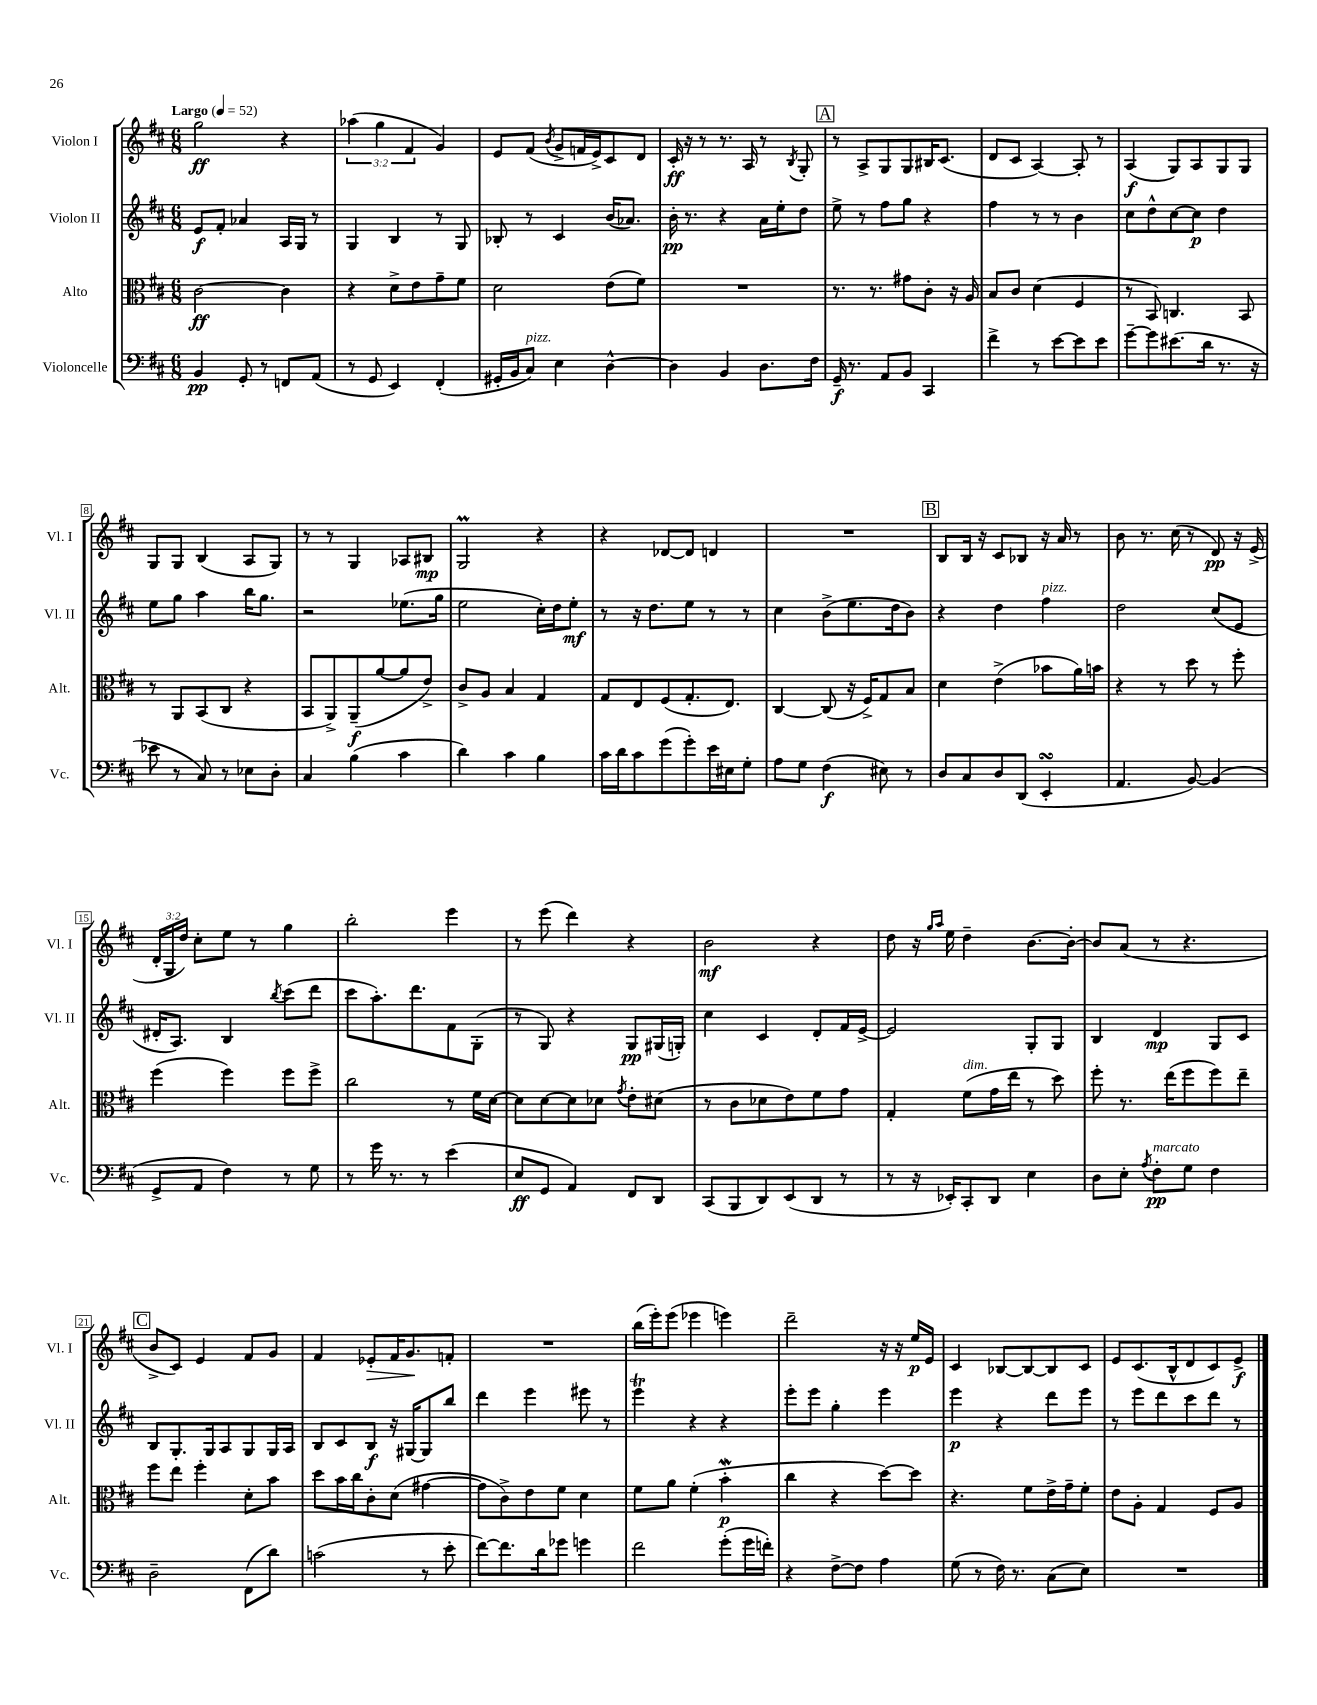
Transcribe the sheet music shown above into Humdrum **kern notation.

**kern	**kern	**kern	**kern
*staff4	*staff3	*staff2	*staff1
*clefF4	*clefC3	*clefG2	*clefG2
*k[f#c#]	*k[f#c#]	*k[f#c#]	*k[f#c#]
*M6/8	*M6/8	*M6/8	*M6/8
*MM52	*MM52	*MM52	*MM52
4BB	[2c#	8e	2gg
.	.	8f#'	.
8GG'	.	4a-	.
8r	.	.	.
8FF	4c#]	16A	4r
.	.	16G	.
(8AA	.	8r	.
=	=	=	=
8r	4r	4G	(6aa-
8GG	.	.	.
.	.	.	6gg
4EE)	8d^	4B	.
.	.	.	6f#
.	8e	.	.
(4FF#'	8g~	8r	4g)
.	8f#	8G	.
=	=	=	=
16GG#'	2d	8B-'	8e
16BB	.	.	.
8C#)	.	8r	(8f#
.	.	.	8qb
4E	.	4c#	8g^
.	.	.	16f
.	.	.	16e^)
[4D^^	(8e	(16b	8c#
.	.	8.a-)	.
.	8f#)	.	8d
=	=	=	=
4D]	2.r	16b'	16c#'
.	.	8.r	16r
.	.	.	8r
4BB	.	4r	8.r
.	.	.	16A
8.D	.	16a	8r
.	.	16ee'	.
.	.	.	8qB
.	.	8dd	8G'
16F#	.	.	.
=	=	=	=
16GG~	8.r	8ee^	8r
8.r	.	.	.
.	.	8r	8A^
.	8.r	.	.
8AA	.	8ff#	8G
8BB	8g#	8gg	8G
4CC#	8c#'	4r	16B#
.	.	.	(8.c#
.	16r	.	.
.	16A	.	.
=	=	=	=
4f#^	8B	4ff#	8d
.	8c#	.	8c#
8r	(4d	8r	[4A)
[8e	.	8r	.
8e]	4F#	4b	8A']
8e	.	.	8r
=	=	=	=
[8g~	8r	8cc#	(4A
8g]	8BB)	8dd^^	.
(8.e#	4.C	[8cc#	8G)
.	.	8cc#]	8A
16d	.	.	.
8.r	.	4dd	8G
.	8BB	.	8G
16r	.	.	.
=	=	=	=
8e-	8r	8ee	8G
8r	8AA	8gg	8G
8C#)	(8BB	4aa	(4B
8r	8C#	.	.
8E-	4r	16bb	8A
.	.	8.gg	.
8D'	.	.	8G)
=	=	=	=
4C#	8BB	2r	8r
.	8AA^)	.	8r
(4B	(8AA~	.	4G
.	[8a	.	.
4c#	8a]	(8.ee-	8A-
.	8e^)	.	8B#
.	.	16gg	.
=	=	=	=
4d)	8c#^	2ee	2G
.	8A	.	.
4c#	4B	.	.
4B	4G	16cc#')	4r
.	.	16dd	.
.	.	8ee'	.
=	=	=	=
16c#	8G	8r	4r
16d	.	.	.
8c#	8E	16r	.
.	.	8.dd	.
(8g	(8F#	.	[8d-
8g')	8.G'	8ee	8d-]
16e	.	8r	4d
16E#	8.E)	.	.
8G'	.	8r	.
=	=	=	=
8A	[4C#	4cc#	2.r
8G	.	.	.
(4F#	(8C#]	(8b^	.
.	16r	8.ee	.
.	16F#^)	.	.
8E#)	8G	.	.
.	.	16dd	.
8r	8B	8b)	.
=	=	=	=
8D	4d	4r	8B
8C#	.	.	16B
.	.	.	16r
8D	(4e^	4dd	8c#
(8DD	.	.	8B-
4EE'	8b-	4ff#	16r
.	.	.	16a
.	16a)	.	8r
.	16b	.	.
=	=	=	=
4.AA	4r	2dd	8b
.	.	.	8.r
.	8r	.	.
.	.	.	(16cc#
[8BB)	8dd	.	8r
(4BB]	8r	(8cc#	8d)
.	8ff#'	8e	16r
.	.	.	(16e^
=	=	=	=
8GG^	(4ff#	16d#'	24d'
.	.	.	24G
.	.	8.A)	.
.	.	.	24dd)
8AA	.	.	8cc#'
4F#)	4ff#)	4B	8ee
.	.	.	8r
.	.	8qbb	.
8r	8ff#	(8ccc#	4gg
8G	8ff#^	8ddd	.
=	=	=	=
8r	2cc#	8ccc#	2bb'
16g	.	8.aa')	.
8.r	.	.	.
.	.	8.ddd	.
8r	.	.	.
(4e	8r	8f#	4eee
.	16f#	(8G'	.
.	[16d	.	.
=	=	=	=
8E	8d]	8r	8r
8GG	[8d	8G)	(8eee
4AA)	8d]	4r	4ddd)
.	8d-	.	.
.	8qg	.	.
8FF#	8e'	8G	4r
8DD	(8d#	(16G#	.
.	.	16G')	.
=	=	=	=
(8CC#	8r	4cc#	2b
8BBB	8c#	.	.
8DD)	8d-	4c#	.
(8EE	8e)	.	.
8DD	8f#	8d'	4r
8r	8g	16f#	.
.	.	[16e^	.
=	=	=	=
8r	4G'	2e]	8dd
16r	.	.	16r
.	.	.	16qqgg
.	.	.	16qqaa
16EE-')	.	.	16ee
8CC#'	(8f#	.	4dd~
8DD	16g	.	.
.	16ee	.	.
4E	8r	8G'	[8.b
.	8dd)	8G	.
.	.	.	16b'_
=	=	=	=
8D	8ff#'	4B	8b]
8E'	8.r	.	(8a
8qA	.	.	.
8F#'	.	4d	8r
.	(16ee	.	.
8G	8ff#	.	4.r
4F#	8ff#)	8G	.
.	8ee~	8c#	.
=	=	=	=
2D~	8ff#	8B	8b^
.	8ee	8.G'	8c#)
.	4ff#'	.	4e
.	.	16G	.
.	.	8A	.
(8FF#	8d'	8G	8f#
8d)	8b	16G	8g
.	.	16A	.
=	=	=	=
(2c	8dd	8B	4f#
.	16b	8c#	.
.	16cc#	.	.
.	8c#'	8B	8e-'
.	(8d	16r	16f#
.	.	[16G#	8.g
8r	[4g#	8G#]	.
8e'	.	8bb	8f'
=	=	=	=
[8f#)	8g#]	4ddd	2.r
8.f#]	8c#^)	.	.
.	8e	4eee	.
16d	.	.	.
8g-	8f#	.	.
4g	4d	8eee#	.
.	.	8r	.
=	=	=	=
2f#	8f#	4eee	(16bb
.	.	.	16eee')
.	8a	.	(8eee
.	(4f#'	4r	4eee-
(8g'	4b'	4r	4eee)
16g	.	.	.
16f')	.	.	.
=	=	=	=
4r	4cc#	8eee'	2ddd~
.	.	8eee	.
[8F#^	4r	4gg'	.
8F#]	.	.	.
4A	[8dd)	4eee	16r
.	.	.	16r
.	8dd]	.	16ee
.	.	.	16e
=	=	=	=
(8G	4.r	4eee	4c#
8r	.	.	.
16F#)	.	4r	[8B-
8.r	.	.	.
.	8f#	.	8B-_
(8C#	16e^	8ddd	8B-]
.	16g~	.	.
8E)	8f#'	8eee	8c#
=	=	=	=
2.r	8e	8r	8e
.	8A'	8eee	(8.c#
.	4G	8ddd	.
.	.	.	16B^^
.	.	8ccc#	8d
.	8F#	8ddd	8c#)
.	8A	8r	8e^
==	==	==	==
*-	*-	*-	*-
